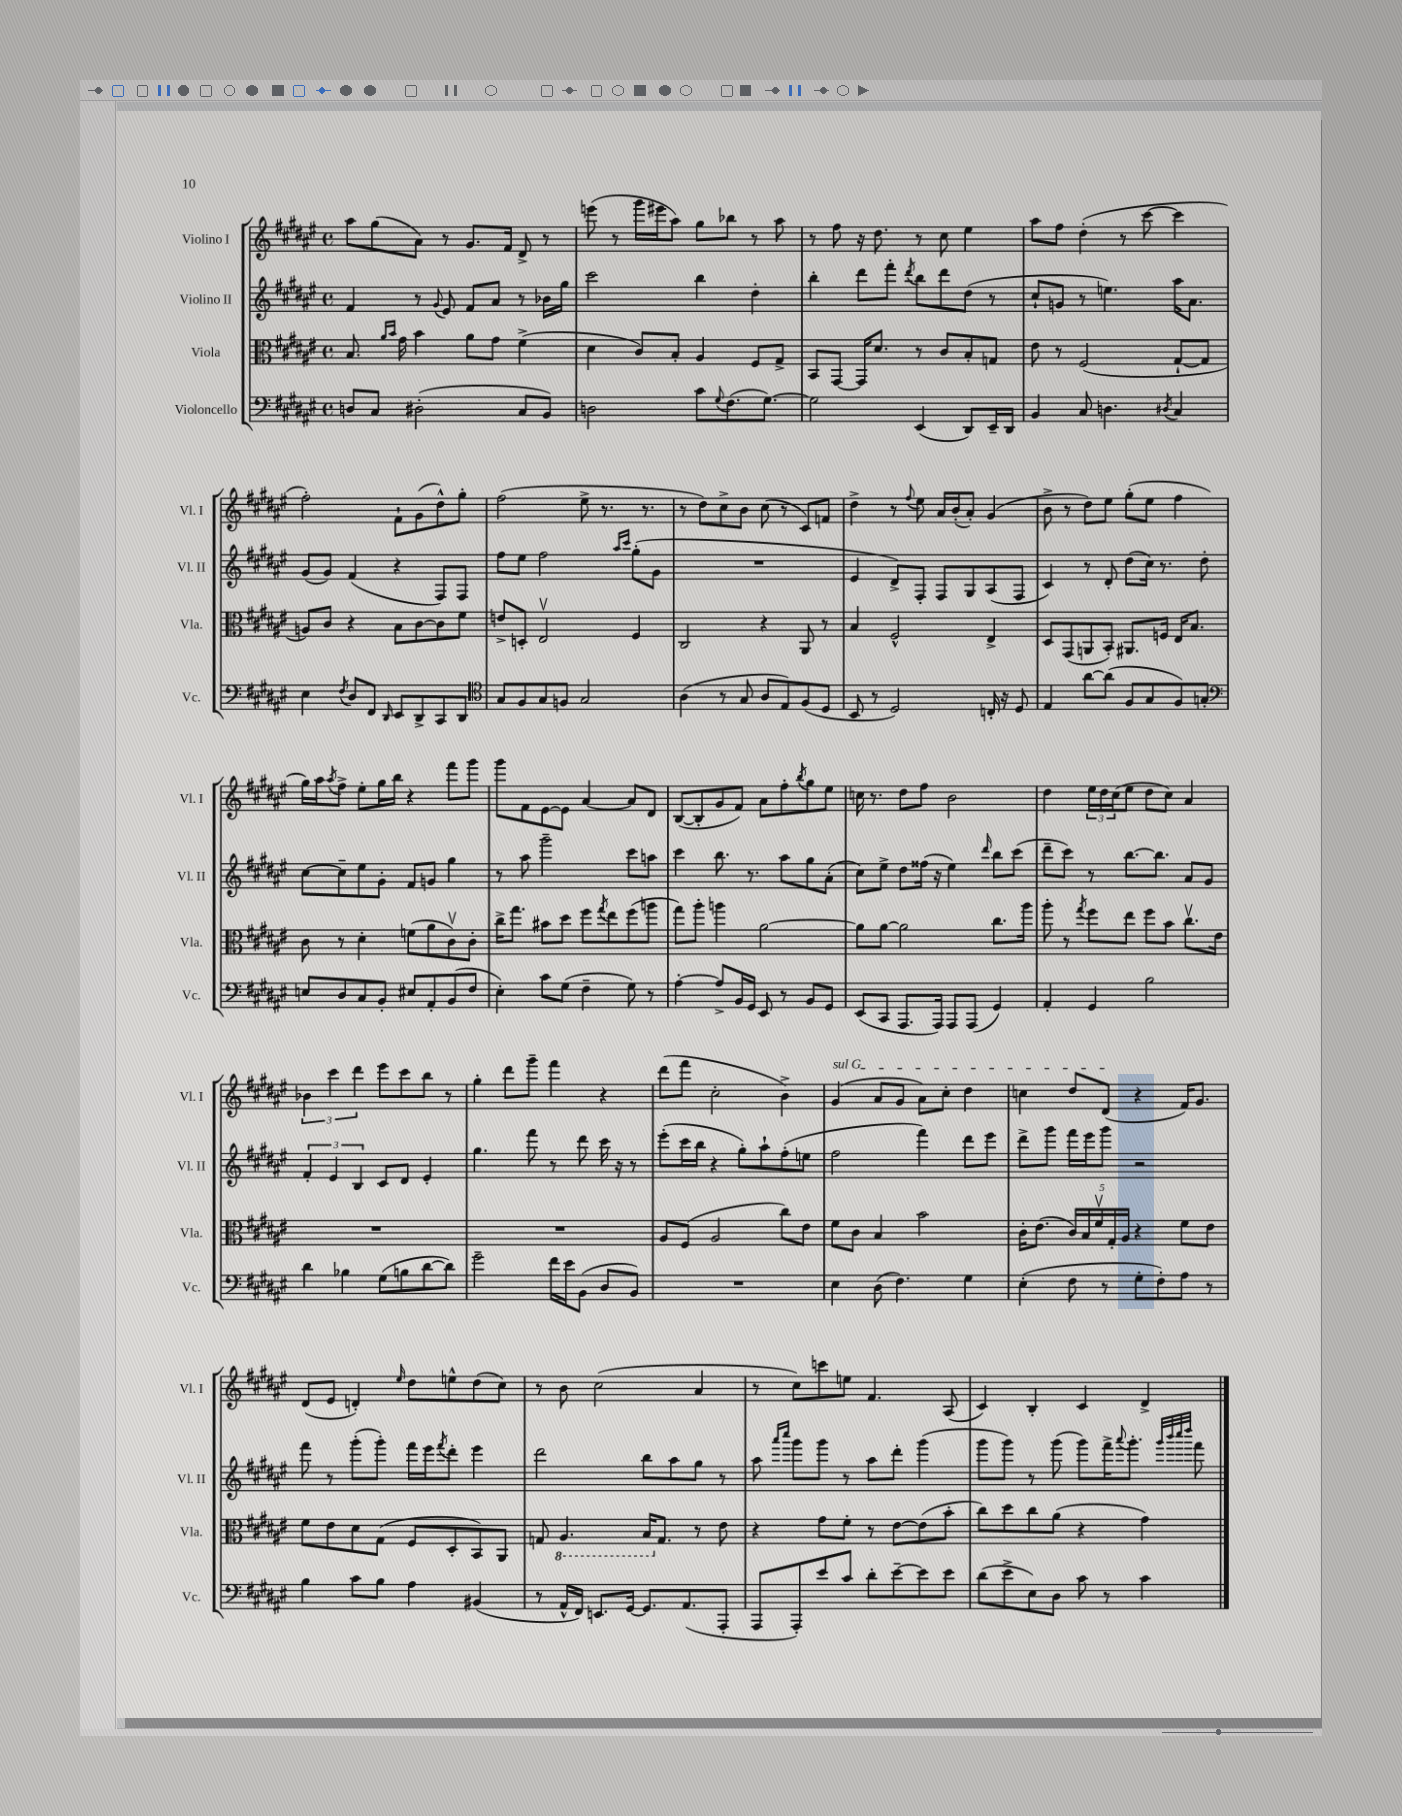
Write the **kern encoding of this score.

**kern	**kern	**kern	**kern
*part4	*part3	*part2	*part1
*staff4	*staff3	*staff2	*staff1
*I"Violoncello	*I"Viola	*I"Violino II	*I"Violino I
*I'Vc.	*I'Vla.	*I'Vl. II	*I'Vl. I
*clefF4	*clefC3	*clefG2	*clefG2
*k[f#c#g#d#a#e#]	*k[f#c#g#d#a#e#]	*k[f#c#g#d#a#e#]	*k[f#c#g#d#a#e#]
*M4/4	*M4/4	*M4/4	*M4/4
*met(c)	*met(c)	*met(c)	*met(c)
=1	=1	=1	=1
8Dn/L	8.B/	4f#/	8aa#\L
8C#/J	.	.	(8gg#\
.	16qqa#/LL	.	.
.	16qqb/JJ	.	.
.	16g#\	.	.
(2D#X'\	4b\	8r	8a#\J)
.	.	8qqg#/	.
.	.	8e#/	8r
.	8a#\L	8f#/L	8.g#/L
.	8g#\J	8a#/J	.
.	.	.	16f#/Jk
8C#/L	(4f#^\	8r	8d#^/
8BB/J)	.	16b-X\LL	8r
.	.	16gg#\JJ	.
=2	=2	=2	=2
2Dn\	4d#\	2ccc#\	(8eeen\
.	.	.	8r
.	8c#/L)	.	16ggg#\LL
.	.	.	16eee#X\J
.	8B'/J	.	8aa#\J)
8c#\L	4A#/	4bb\	8gg#\L
8qqG#/	.	.	.
(8.F#\	.	.	8bb-X\J
.	8F#/L	4dd#'\	8r
[8.G#\J)	.	.	.
.	8G#^/J	.	8aa#\
=3	=3	=3	=3
2G#\]	8BB/L	4bb'\	8r
.	[8GG#/J	.	8ff#\
.	16GG#/KL]	8ddd#\L	16r
.	8.d#/J	.	8.dd#\
.	.	8fff#'\J	.
.	.	8qddd#/	.
(4EE#/	8r	8bb\L	8r
.	8c#/L	8ddd#\	8cc#\
8DD#/L)	8B'/	(8dd#\J	4ee#\
16EE#~/L	8Gn/J	8r	.
16DD#/JJ	.	.	.
=4	=4	=4	=4
4BB/	8e#\	8cc#`/L	8aa#\L
.	8r	8gn/J	8ff#\J
8C#/	(2F#/	8r	(4dd#'\
4.Dn\	.	4.een\)	.
.	.	.	8r
.	.	.	[8ccc#\
8qD#X/	.	.	.
4C#/	[8G#`/L	16aa#\KL	4ccc#\]
.	.	8.a#\J	.
.	8G#/J]	.	.
!!LO:LB:g=z
=5	=5	=5	=5
4E#\	8An/L)	(8g#/L	2ff#'\)
.	8c#/J	8g#/J)	.
8qF#/	.	.	.
8D#/L	4r	(4f#/	.
8FF#/J	.	.	.
16qqDD#/	.	.	.
8EE#/L	8B\L	4r	8f#`\L
8DD#^/	[8c#\	.	(8g#\
8CC#/	8c#\]	8F#/L)	8dd#^^\)
8DD#/J	8f#\J	8F#/J	8gg#'\J
=6	=6	=6	=6
*clefC4	*	*	*
8G#/L	8en^/L	8ff#\L	(2ff#\
8F#/	8Dn'/J	8ee#\J	.
8G#/	2E#v/	2ff#\	.
8Fn/J	.	.	.
2G#/	.	.	8ee#^\
.	.	.	8.r
.	.	16qqaa#/LL	.
.	.	16qqccc#/JJ	.
.	4F#/	(8gg#'\L	.
.	.	.	8.r
.	.	8g#\J	.
=7	=7	=7	=7
(4A#\	2C#/	1r	8r
.	.	.	8dd#\L)
8r	.	.	8cc#^\
8G#/	.	.	8b\J
8A#/L	4r	.	(8cc#\
8E#/)	.	.	8r
(8F#/	8AA#/	.	8c#/L)
8D#/J	8r	.	8fn/J
=8	=8	=8	=8
8BB/	4B/	4e#/	4dd#^\
8r	.	.	.
2D#/)	2F#^^/	8d#^/L)	8r
.	.	.	8qqff#/
.	.	8F#'/J	8ee#\
.	.	8F#/L	16a#/LL
.	.	.	(16b'/J
.	.	8G#/	8a#'/J)
16Cn'/	4E#^/	(8A#/	(4g#/
16r	.	.	.
8D#/	.	8F#/J	.
=9	=9	=9	=9
4E#/	8D#/L	4c#/)	8b^\
.	(8GG#/	.	8r
[8a#\L	8AAn/	8r	8dd#\L)
(8a#\J]	8BB'/J)	8d#'/	8ee#\J
8F#/L	8.AA#X/L	(8dd#\L	(8gg#'\L
8G#/	.	16cc#\Jk)	8ee#\J
.	16Fn/Jk	8.r	.
8F#/)	16E#/KL	.	4ff#\
.	8.B/J	.	.
8Gn'/J	.	8dd#'\	.
!!LO:LB:g=z
=10	=10	=10	=10
*clefF4	*	*	*
8En/L	8c#\	[8cc#\L	16gg#\LL)
.	.	.	16aa#\J
.	.	.	8qaa#/
8D#/	8r	8cc#~\]	8ff#^\J
8C#/	4d#'\	8ee#\	8ee#'\L
8BB'/J	.	8g#'\J	16gg#\L
.	.	.	16bb\JJ
8E#X/L	(8fn\L	8f#/L	4r
8AA#'/	8a#\	8gn/J	.
(8BB/	8c#v\)	4gg#\	8fff#\L
8F#/J	8c#'\J	.	8ggg#\J
=11	=11	=11	=11
4E#'\)	16cc#^\KL	8r	8ggg#\L
.	8.gg#\J	.	.
.	.	8aa#\	8f#\
8c#\L	8b#X\L	2ggg#~\	[8e#\
(8G#\J	8dd#\J	.	8e#\J]
4F#~\	8ff#\L	.	[4a#/
.	8qgg#/	.	.
.	8ee#\	.	.
8G#\)	(8ff#\	8ccc#\L	8a#/L]
8r	8aan\J	8aan\J	8d#/J
=12	=12	=12	=12
[4A#'\	8gg#\L)	4ccc#\	([8B/L
.	8aa#'\J	.	8B'/]
8A#^/L]	4aan\	8.bb\	8g#/
16BB/L	.	.	8f#/J)
16GG#/JJ	.	8.r	.
8EE#/	[2a#\	.	8a#\L
8r	.	8aa#\L	8ff#'\
.	.	.	8qbb/
8BB/L	.	8gg#\	8gg#\
8GG#/J	.	(8a#'\J	8ee#\J
=13	=13	=13	=13
(8EE#/L	8a#\L]	8cc#\L)	16ccn\
.	.	.	8.r
8CC#/J	[8a#\J	8ee#^\J	.
8.AAA#/L	2a#\]	8dd#\L	8dd#\L
.	.	(16ff##X\Jk	8ff#\J
16AAA#/Jk)	.	16r	.
8AAA#/L	.	4ee#\)	2b\
(8AAA#/J	.	.	.
.	.	16qqddd#/	.
4GG#/)	8.cc#\L	8bb\L	.
.	.	(8ccc#\J	.
.	16aa#\Jk	.	.
=14	=14	=14	=14
4AA#'/	8aa#'\	8ddd#~\L	4dd#\
.	8r	8ccc#\J)	.
.	8qgg#/	.	.
4GG#/	8ff#\L	8r	24ee#\LL
.	.	.	24dd#\
.	.	.	(24cc#\J
.	8ee#\J	[8.bb\L	8ee#\J
2B\	8ff#\L	.	8dd#\L
.	.	8.bb\J]	.
.	8b\J	.	8cc#\J)
.	8.cc#v\L	8a#/L	4a#/
.	.	8g#/J	.
.	16e#\Jk	.	.
!!LO:LB:g=z
=15	=15	=15	=15
4d#\	1r	6f#'/	6b-X\
.	.	6e#/	6ccc#\
4B-X\	.	.	.
.	.	6B/	6ddd#\
(8G#\L	.	8c#/L	8eee#\L
8Bn\	.	8d#/J	8ccc#\
[8d#\	.	4e#'/	8bb\J
8d#\J])	.	.	8r
=16	=16	=16	=16
2g#~\	1r	4.gg#\	4gg#'\
.	.	.	8ddd#\L
.	.	8fff#\	8ggg#~\J
16f#\LL	.	8r	4fff#\
16e#\J	.	.	.
(8BB\J	.	8ddd#\	.
8D#/L	.	16ccc#\	4r
.	.	16r	.
8BB/J)	.	8r	.
=17	=17	=17	=17
1r	8A#/L	(8eee#'\L	(8ddd#\L
.	(8F#/J	16ccc#\L	8fff#\J
.	.	16bb\JJ	.
.	2A#/	4r	2cc#'\
.	.	8gg#'\L)	.
.	.	8aa#`\	.
.	8cc#\L)	(8ff#'\	4b^\)
.	8e#\J	8een\J	.
=18	=18	=18	=18
!	!	!	!LO:TX:a:i:t=sul G
4E#\	8f#\L	2ff#\	(4g#/
.	8c#\J	.	.
(8D#\	4B/	.	8a#/L
4.F#\)	.	.	8g#/J
.	2b\	4fff#\)	8a#\L)
.	.	.	8cc#'\J
4G#\	.	8ddd#\L	4dd#\
.	.	8eee#\J	.
=19	=19	=19	=19
(4E#'\	16c#'\KL	8ddd#^\L	4ccn\
.	(8.e#\J	.	.
.	.	8ggg#\J	.
8F#\	20c#/LL)	16fff#\LL	8dd#/L
.	20B/	.	.
.	.	16eee#\J	.
.	20f#v/	.	.
8r	.	8ggg#\J	(8d#/J
.	20G#'/	.	.
.	20A#/JJ	.	.
8G#'\L	4r	2r	4r
8F#'\)	.	.	.
8A#\J	8f#\L	.	16f#/KL)
.	.	.	8.g#/J
8r	8e#\J	.	.
!!LO:LB:g=z
=20	=20	=20	=20
4B\	8f#\L	8fff#\	(8d#/L
.	8e#\	8r	8e#/J
8c#\L	8d#\	(8ggg#'\L	4dn'/)
8B\J	(8G#\J	8ggg#'\J)	.
.	.	.	16qqee#/
4A#\	8F#/L	16fff#\LL	8dd#\L
.	.	16eee#\J	.
.	.	8qfff#/	.
.	8D#'/	8ddd#'\J	8een^^\
(4BB#X/	8BB/)	4eee#\	(8dd#\
.	8AA#/J	.	8cc#\J)
=21	=21	=21	=21
8r	8Gn/	2ddd#\	8r
*	*8ba	*	*
16AA#^^/LL	4.AA#/	.	8b\
16FF#/JJ)	.	.	.
8.EEn/L	.	.	(2cc#\
[16GG#/Jk	.	.	.
8.GG#/L]	16BB/KL	8bb\L	.
*	*X8ba	*	*
.	8.G/J	.	.
.	.	8aa#\	.
(8.AA#/	.	.	.
.	8r	8gg#\J	4a#/
8AAA#'/J	8e#\	8r	.
=22	=22	=22	=22
8AAA#/L	4r	8aa#\	8r
.	.	16qqaaa#/LL	.
.	.	16qqcccc#/JJ	.
8AAA#'/)	.	8ggg#\L	8cc#\L)
8e#/	8g#\L	8ggg#\J	8cccn\
8c#/J	8f#'\J	8r	8een\J
8d#'\L	8r	8aa#\L	4.f#/
[8e#~\	[8e#\L	8ddd#'\J	.
8e#\]	(8e#\]	(4ggg#\	.
8e#\J	8b'\J	.	(8A#/
=23	=23	=23	=23
(8d#\L	8cc#\L)	8ggg#\L	4c#/)
8e#^\	8dd#\	8ggg#\J)	.
8E#\)	8cc#\	8r	4B'/
8D#\J	(8a#\J	(8ggg#\	.
8c#\	4r	8ggg#\L)	4c#/
8r	.	16fff#^\K	.
.	.	8qqaaa#/	.
.	.	8.ggg#'\J	.
4c#\	4g#\)	.	4d#^/
.	.	32qqggg#/LLL	.
.	.	32qqbbb/	.
.	.	32qqcccc#/	.
.	.	32qqdddd#/JJJ	.
.	.	8fff#\	.
==	==	==	==
*-	*-	*-	*-
